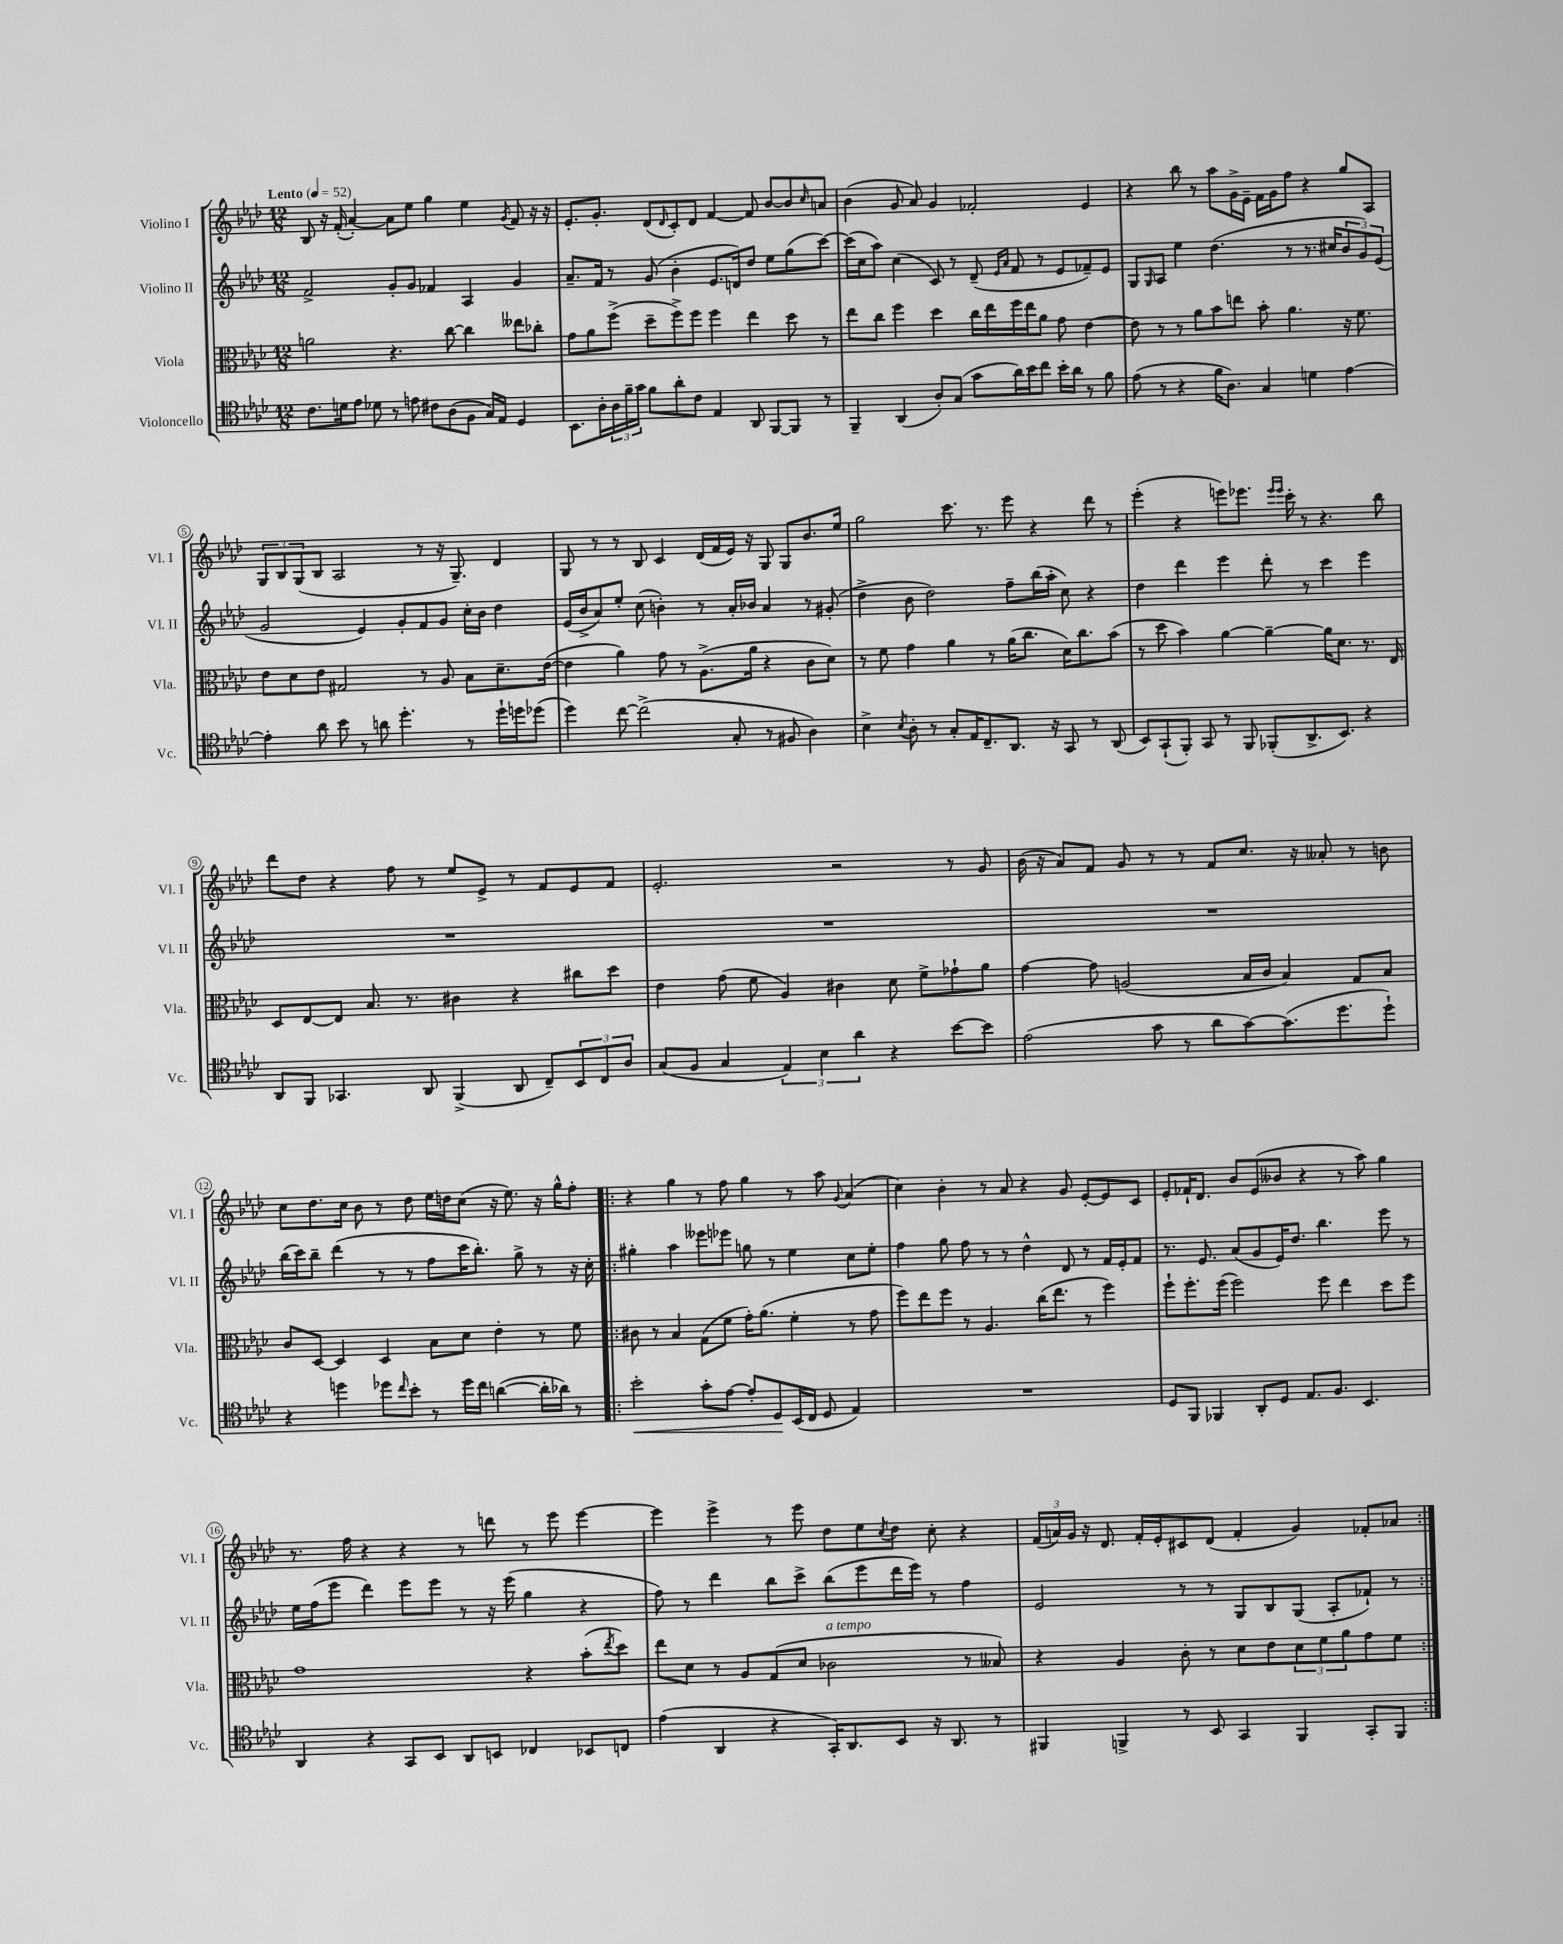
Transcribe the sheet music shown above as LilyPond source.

<<
\new StaffGroup <<
\new Staff = "s0" \with { instrumentName = "Violino I" shortInstrumentName = "Vl. I" } {
    \clef treble \key aes \major \numericTimeSignature \time 12/8 \tempo "Lento" 4 = 52
    bes8 r16 f'16-.( aes'4~-.) aes'8 ees''8 g''4 ees''4 \acciaccatura { g'8 } f'8 r16 r16 |
    ees'8.-. g'8.-. des'8( \grace { des'16 } c'8-.) des'8 f'4~ f'8 bes'8~ bes'8 \grace { c''16 } a'8 |
    bes'4( g'8 aes'8) g'4 fes'2-. ees'4 |
    r4 bes''8 r8 aes''8 g'16-> ees'16-- f'16 g'16 f''8 r4 g''8 aes8 |
    \tuplet 3/2 { g8 bes8 g8( } bes8 aes2 r8 r16 g8.--) des'4 |
    g8 r8 r8 bes8 c'4 des'16( f'16 ees'16) r16 g8 g8 bes'8. ees''16 |
    g''2 c'''8. r8. ees'''8 r4 des'''8 r8 |
    ees'''4-.( r4 e'''8) ees'''8. \grace { ees'''16 ees'''16 } c'''16-. r8 r4. bes''8 |
    des'''8 des''8 r4 f''8 r8 ees''8 ees'8-> r8 f'8 ees'8 f'8 |
    ees'2.-. r2 r8 g'8 |
    bes'16( r16 aes'8) f'8 g'8 r8 r8 f'8 c''8. r16 aeses'8-. r8 b'8 |
    c''8 des''8. c''16 bes'8 r8 des''8 ees''16 d''16 c''8( r16 ees''8.) r16 g''16-^ f''8-. |
    \repeat volta 2 { r4 g''4 r8 f''8 g''4 r8 aes''8 \appoggiatura { g'8 } aes'4( |
    c''4) bes'4-. r8 aes'8 r4 g'8 ees'8~-. ees'8 c'8 |
    ees'8-. fes'16-! des'8. bes'8 ees'8( beses'8 r4 r8 aes''8) g''4 |
    r8. f''16 r4 r4 r8 d'''8 r8 ees'''8 ees'''4~ |
    ees'''4 ees'''4-> r8 ees'''8 des''8 ees''8 \acciaccatura { c''8 } des''8 c''8-. r4 |
    \tuplet 3/2 { f'16( a'16) g'16 } r16 des'8. f'16-. ees'16-. cis'8 des'8( f'4-. g'4) fes'8-. aes'8 | }
}
\new Staff = "s1" \with { instrumentName = "Violino II" shortInstrumentName = "Vl. II" } {
    \clef treble \key aes \major \numericTimeSignature \time 12/8
    f'2-> g'8-. g'8 fes'4 aes4 g'4 |
    aes'8.-- f'16 r8 g'8( bes'4-. ees'8. d'16) des''8 ees''8 g''8( c'''8~) |
    c'''16( c''16 aes''8) c''4( c'8) r8 des'8--( \grace { ees'16 aes'16 } f'8 r8 ees'8 fes'8--) ees'8 |
    g8 \grace { g16 } aes8 ees''4 des''4.( r8 r8. cis''16 \tuplet 3/2 { bes'8 g'8) ees'8( } |
    g'2 ees'4) g'8-. f'8 g'8 c''16-. bes'16 des''4 |
    ees'16( bes'16-> aes'8) ees''8-. c''8( b'4-.) r8 aes'16-. bes'16 aes'4 r8 gis'8-.( |
    des''4-> bes'8 des''2) f''8-- bes''16( aes''16-. c''8) r4 |
    des''4 des'''4 ees'''4 des'''8-. r8 c'''4 ees'''4 |
    R1. |
    R1. |
    R1. |
    bes''16( c'''16) bes''8-- des'''4( r8 r8 f''8 c'''16 bes''8.-.) g''8-> r8 r16 c''16-. |
    \repeat volta 2 { gis''4-. aes''4 eeses'''8 ees'''8 g''8 r8 ees''4 c''8 ees''8-. |
    f''4 g''8 f''8 r8 r8 des''4-^ des'8 r8 f'16 ees'16-. f'8 |
    r8. ees'8. aes'8( g'8 ees'16) des''8. bes''4. ees'''8 r8 |
    ees''16 f''16( ees'''8 des'''4) ees'''8 ees'''8 r8 r16 ees'''16( g''4 r4 |
    f''8) r8 des'''4 bes''8 c'''8-> bes''8( ees'''8 des'''16 ees'''16) r8 f''4 |
    ees'2 r8 r8 g8 bes8 g8( aes8-. fes'8-!) r8 | }
}
\new Staff = "s2" \with { instrumentName = "Viola" shortInstrumentName = "Vla." } {
    \clef alto \key aes \major \numericTimeSignature \time 12/8
    a'2 r4. c''8~ c''4 eeses''8 ces''8-. |
    g'8 aes'8 f''8->( des''8-- f''8->) f''8 f''4 ees''4 des''8 r8 |
    ees''8 c''8 f''4 des''4 c''16 ees''16 f''16 ees''16 aes'8 g'8 ees'4~ |
    ees'8 r8 r8 aes'8 bes'8 e''8 bes'8-. aes'4. r16 f'8. |
    ees'8 des'8 ees'8 gis2 r8 aes8 bes8 des'8.-- ees'16~( |
    ees'4 aes'4) g'8 r8 aes8.->( aes'16 r4 c'8 des'8) |
    r8 f'8 g'4 aes'4 r8 aes'16( c''8. des'16) c''8. bes'8( |
    r8 des''8 bes'4) aes'4~ aes'4~-- aes'16 des'8. r8. ees16 |
    des8 ees8~ ees8 bes8. r8. cis'4 r4 cis''8 des''8 |
    ees'4 g'8( f'8 aes4) cis'4 des'8 f'8-> ges'8-! aes'8 |
    g'4~ g'8 a2( bes16 c'16 bes4) g8 bes8 |
    c'8 des8~ des4 des4 bes8 des'8 ees'4-. r8 f'8 |
    \repeat volta 2 { cis'8 r8 bes4 g8( f'8 g'16-.) aes'8.( f'4-. r8 g'8 |
    f''8) ees''8 f''8 r8 aes4. c''16( ees''8. r8 f''4) |
    f''8-! f''8.-. f''16( f''2) f''8 ees''4 des''8 f''8 |
    g'1 r4 bes'8-.( \acciaccatura { ees''8 } des''8) |
    ees''8 des'8 r8 aes8 g8( des'8 ces'2^\markup { \italic "a tempo" } r8 beses8) |
    r4 aes4 c'8-. r8 des'8 ees'8 \tuplet 3/2 { des'8 f'8 aes'8 } g'8 f'8 | }
}
\new Staff = "s3" \with { instrumentName = "Violoncello" shortInstrumentName = "Vc." } {
    \clef tenor \key aes \major \numericTimeSignature \time 12/8
    c'8. d'16 ees'8 des'8 r8 e'8 cis'8 aes8( f8 g16) ees16 des4 |
    bes,8. aes16-. \tuplet 3/2 { aes16 f'16-- g'16 } f'8 aes'8-. c'8 ees4 aes,8 f,8~ f,8 r8 |
    f,4-- aes,4( aes8-.) g8( g'8 aes'16) bes'16 c''8 bes'16-. aes'16 r8 f'8 |
    ees'8( r8 r4 f'16 aes8.) g4 d'4 ees'4~ |
    ees'4-. aes'8 bes'8 r8 a'8 des''4.-. r8 des''16-! d''16 des''8( |
    des''4) c''8~ c''2->( g8-. r8 fis8 aes4) |
    bes4-> \acciaccatura { bes8 } aes8-. r8 g8-. ees16 c8.-- aes,8. r16 g,8 r8 aes,8( |
    bes,8) g,8-!( f,8-.) g,8 r8 f,8 fes,8-.( aes,8.-> bes,8.) r4 |
    aes,8 f,8 ges,4. aes,8 f,4->( aes,8 c8--) \tuplet 3/2 { bes,8 c8 aes8 } |
    g8( f8 g4 \tuplet 3/2 { ees4) bes4 aes'4 } r4 bes'8~ bes'8 |
    ees'2( g'8 r8 aes'8 g'8~) g'8.( des''8. des''8-!) |
    r4 d''4 des''8 \grace { c''16 } bes'8-. r8 des''16 c''16 a'4~( a'16-. aes'16) r8 |
    \repeat volta 2 { bes'2-.\< g'8-. ees'8~ ees'8-. des8\! bes,16( c16 des8 ees4) |
    R1. |
    des8 f,8 fes,4 aes,8-. des8 ees8. f8. bes,4. |
    aes,4 r4 g,8 bes,8 aes,8 b,8 ces4 bes,8 c8 |
    ees'4( aes,4 r4 g,16-.) aes,8. bes,8 r16 aes,8. r8 |
    fis,4 f,4-> r8 bes,8 g,4 f,4 g,8-. f,8 | }
}
>>
>>
\layout { \context { \Score \override BarNumber.stencil = #(make-stencil-circler 0.1 0.3 ly:text-interface::print) } }
